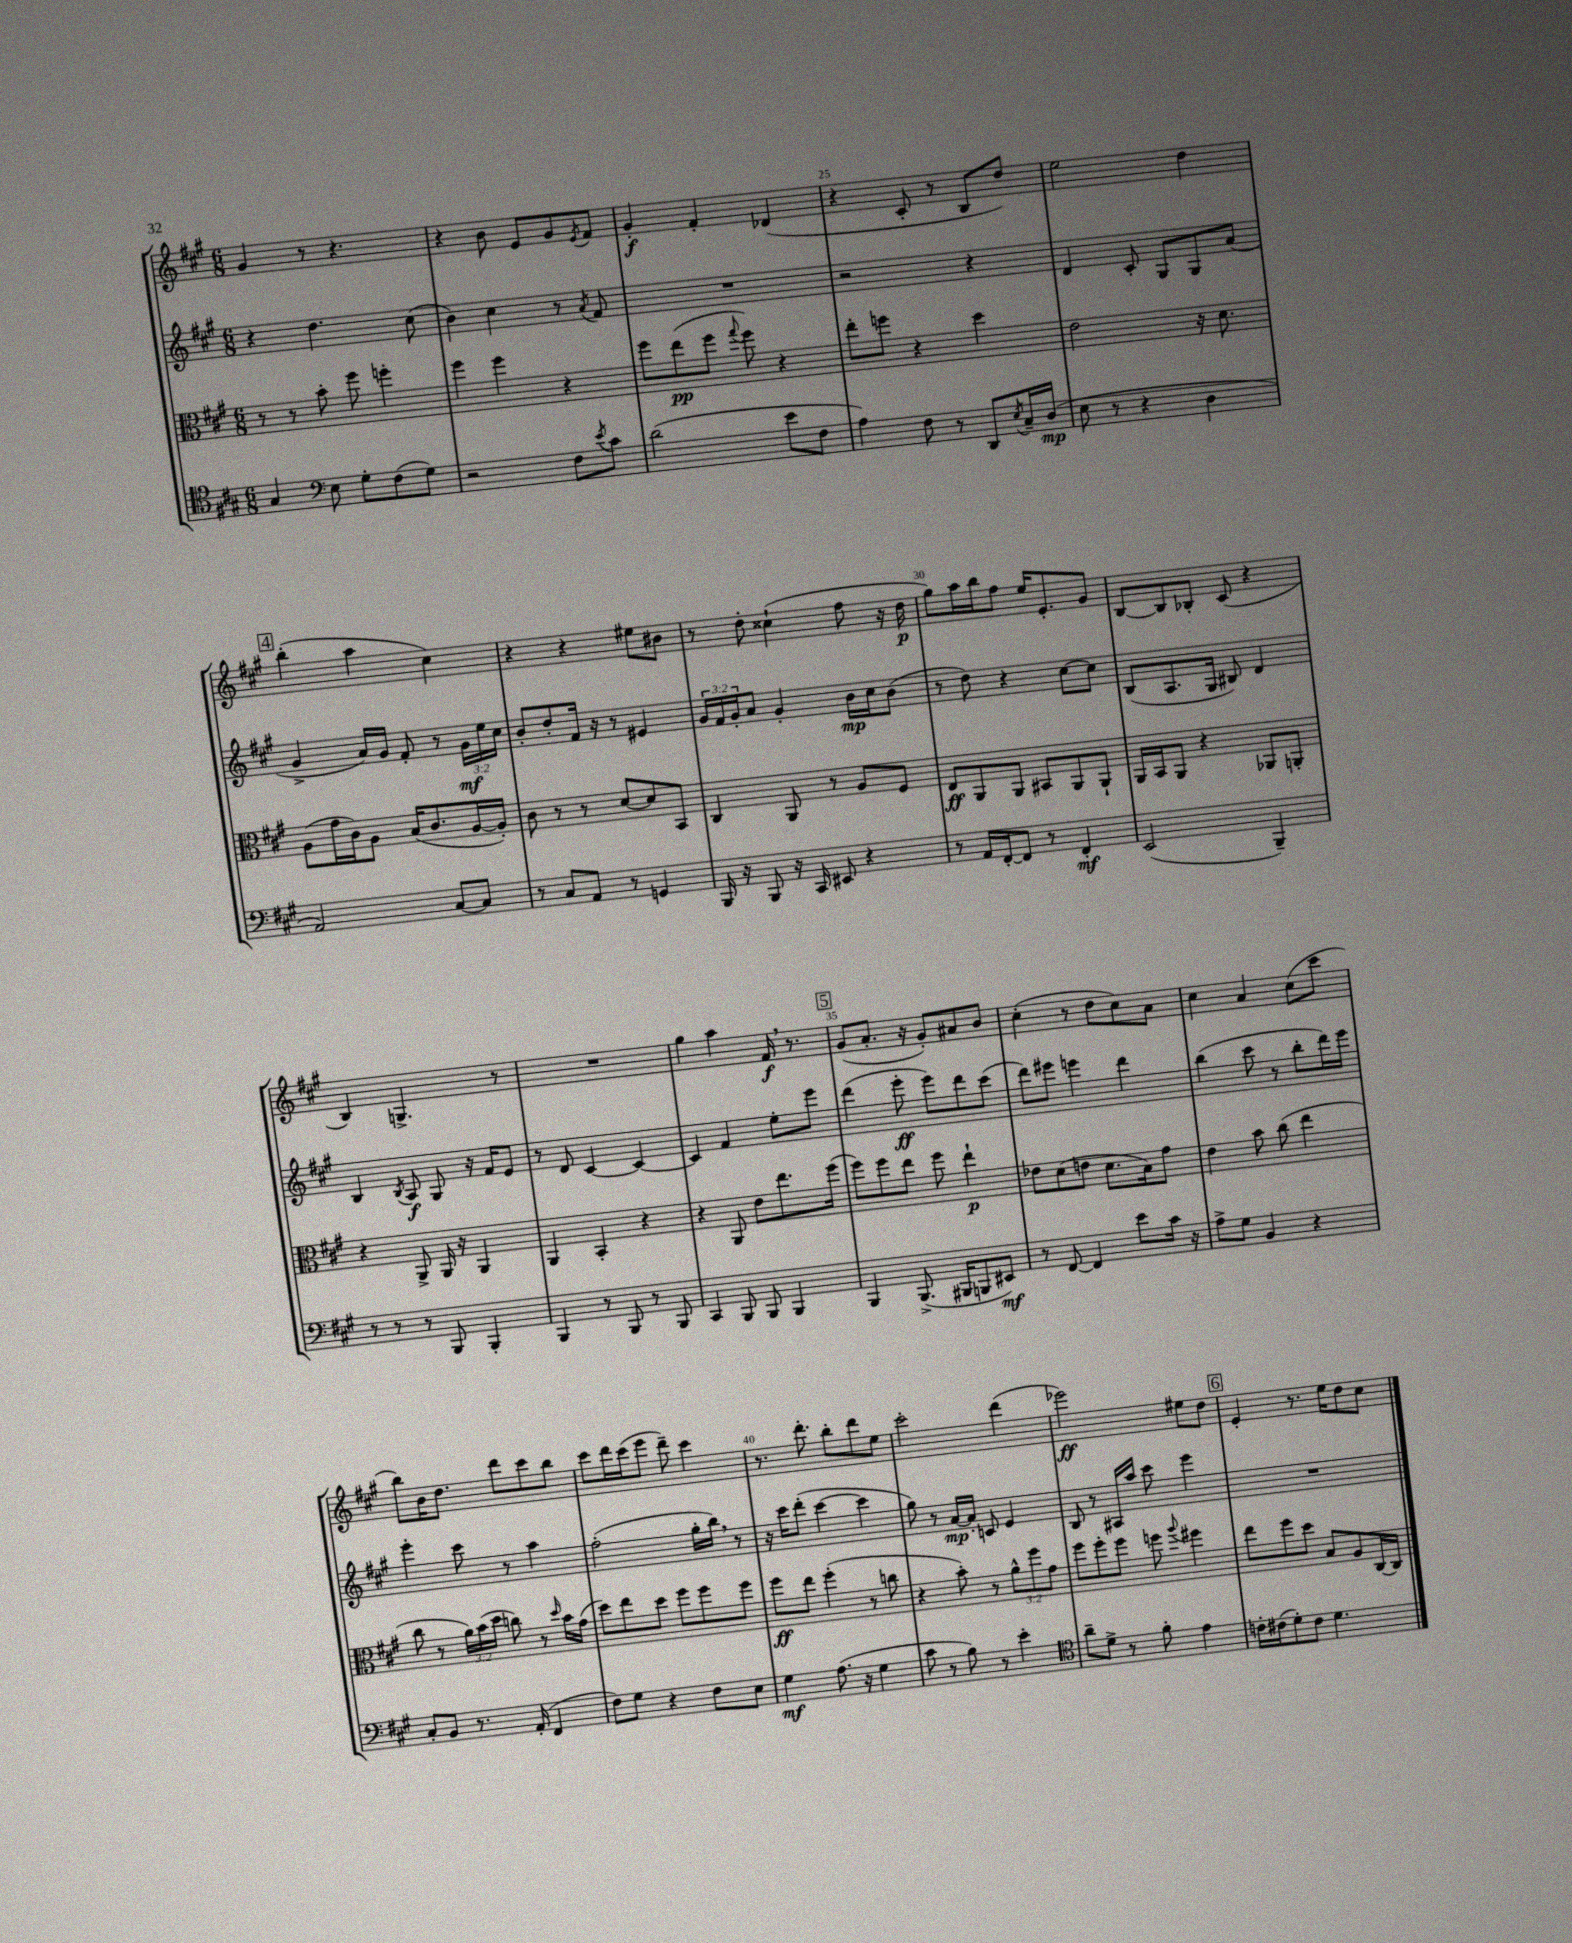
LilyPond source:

<<
\new StaffGroup <<
\new Staff = "s0" {
    \clef treble \key a \major \numericTimeSignature \time 6/8
    gis'4 r8 r4. |
    r4 b'8 e'8 gis'8 \acciaccatura { e'8 } fis'8 |
    gis'4-.\f fis'4-. des'4( |
    r4 cis'8-. r8 b8 d''8) |
    e''2 d''4 |
    \mark \markup { \box "4" } b''4-.( a''4 cis''4) |
    r4 r4 eis''8 bis'8 |
    r8 d''8-. cisis''4-!( fis''8 r16 d''16\p |
    gis''8) a''16 b''16 fis''8 e''16 e'8.-. gis'8 |
    b8~ b8 bes8-. cis'8( r4 |
    b4) g4.-> r8 |
    R2. |
    gis''4 a''4 fis'16\f \breathe r8. |
    \mark \markup { \box "5" } gis'8( a'8.-. r16 gis'8-.) ais'8 b'8 |
    cis''4-.( r8 d''8 cis''8) a'8 |
    cis''4 a'4 cis''8( cis'''8 |
    b''8) b'16 d''8. d'''8 cis'''8 b''8 |
    cis'''8 d'''16 cis'''16( e'''8 d'''8--) cis'''4 |
    r8. d'''8.-. b''8-. d'''8 e''8 |
    cis'''2-. d'''4( |
    ees'''2\ff) eis''8 d''8 |
    \mark \markup { \box "6" } e'4-. r8. e''16 d''8 cis''8 \bar "|." |
}
\new Staff = "s1" {
    \clef treble \key a \major \numericTimeSignature \time 6/8 \override Staff.TupletNumber.text = #tuplet-number::calc-fraction-text
    r4 d''4. cis''8( |
    b'4) cis''4 r8 \acciaccatura { a'8 } fis'8 |
    R2. |
    r2 r4 |
    d'4 cis'8-. gis8 gis8 a'8( |
    \mark \markup { \box "4" } gis'4-> a'16) gis'16 fis'8-. r8 \tuplet 3/2 { gis'16\mf e''16 cis''16 } |
    b'8-. d''8-. fis'16 r16 r8 eis'4 |
    \tuplet 3/2 { gis'16 fis'16 gis'16-. } a'8 gis'4-. b'16\mp cis''16 b'8( |
    r8 d''8) r4 cis''8~ cis''8 |
    b8( a8. gis16 bis8) d'4 |
    b4 \acciaccatura { b8 } a8\f gis8 r16 fis'16 e'8 |
    r8 d'8 cis'4~ cis'4~ |
    cis'4 fis'4 e''8-. e'''8 |
    \mark \markup { \box "5" } d'''4( e'''8-.\ff e'''8) d'''8 cis'''8( |
    d'''8) eis'''8 e'''4 d'''4 |
    b''4( cis'''8 r8 b''8-. d'''16) e'''16 |
    e'''4-. cis'''8 r8 a''4 |
    fis''2-.( gis''16-. b''16) \breathe r8 |
    r16 cis'''16 d'''8-.( cis'''4~ cis'''4 |
    gis''8) r8 a'16~\mp a'16-. c'8 e'4 |
    b8 r8 ais16 a''16 cis'''8 e'''4 |
    \mark \markup { \box "6" } R2. \bar "|." |
}
\new Staff = "s2" {
    \clef alto \key a \major \numericTimeSignature \time 6/8 \override Staff.TupletNumber.text = #tuplet-number::calc-fraction-text
    r8 r8 b'8-. fis''8 f''4-. |
    fis''4 fis''4 r4 |
    fis''8 e''8\pp( fis''8 \appoggiatura { gis''8 } fis''8) r4 |
    e''8-. f''8 r4 d''4 |
    e'2 r16 d'8. |
    \mark \markup { \box "4" } a8( gis'16 cis'16) a8 b16( cis'8. a16~ a16-.) |
    cis'8 r8 r8 d'8~ d'8 b,8 |
    cis4 a,8 r8 a8 fis8 |
    e8\ff a,8 a,8 bis,8 a,8 a,8-! |
    a,16 b,16 a,8 r4 aes,8 a,8-. |
    r4 a,8-> a,16 r16 a,4 |
    a,4 b,4-. r4 |
    r4 a,8 e'8 e''8. fis''16( |
    \mark \markup { \box "5" } fis''8) fis''8 e''8 fis''8 e''4-!\p |
    ees'8 d'8( e'8 d'8. b16) gis'8 |
    e'4 b'8 cis''8( e''4 |
    cis''8 r8 \tuplet 3/2 { a'16) b'16( d''16 } c''8) r8 \grace { d''16 } b'16 gis'16( |
    d''8) e''8 d''8 fis''8 fis''8 fis''8 |
    fis''8\ff e''8 fis''4-.( r8 c''8 |
    r4 b'8-.) r8 \tuplet 3/2 { a'8-^ fis''8 gis'8 } |
    fis''8 fis''8-. fis''8 f''8 \appoggiatura { a''8 } fis''4 |
    \mark \markup { \box "6" } e''8 fis''8 d''8 b8 a8 cis16~ cis16 \bar "|." |
}
\new Staff = "s3" {
    \clef tenor \key a \major \numericTimeSignature \time 6/8
    gis4 \clef bass e8 gis8-. fis8( gis8) |
    r2 fis8 \acciaccatura { e'8 } cis'8 |
    d'2( e'8 fis8 |
    a4) fis8 r8 d,8 \acciaccatura { e8 } cis16-- d16\mp( |
    e8 r8 r4 d4 |
    \mark \markup { \box "4" } a,2) cis8~ cis8 |
    r8 cis8 a,8 r8 g,4 |
    b,,16 r16 b,,8 r16 cis,16 eis,8 r4 |
    r8 a,16 fis,16~-. fis,8 r8 fis,4-.\mf |
    e,2( b,,4--) |
    r8 r8 r8 b,,8 b,,4-. |
    b,,4 r8 b,,8 r8 b,,8 |
    cis,4 b,,8 b,,8 b,,4 |
    \mark \markup { \box "5" } b,,4 b,,8.->( bis,,16 b,,8 eis,8\mf) |
    r8 fis,8~ fis,4 e'8 cis'16 r16 |
    a8-> gis8 b,4 r4 |
    cis8-. b,8 r8. a,16-.( fis,4 |
    fis8) gis8 r4 fis8 e8 |
    gis4\mf a8.( r16 gis4 |
    cis'8 r8 b8) r8 e'4-. |
    \clef tenor a'8-- d'8-> r8 fis'8-. e'4 |
    \mark \markup { \box "6" } c'16-. cis'16( d'8-.) cis'8 d'4. \bar "|." |
}
>>
>>
\layout { \context { \Score currentBarNumber = #22 \override BarNumber.break-visibility = ##(#f #t #t) barNumberVisibility = #(every-nth-bar-number-visible 5) } }
